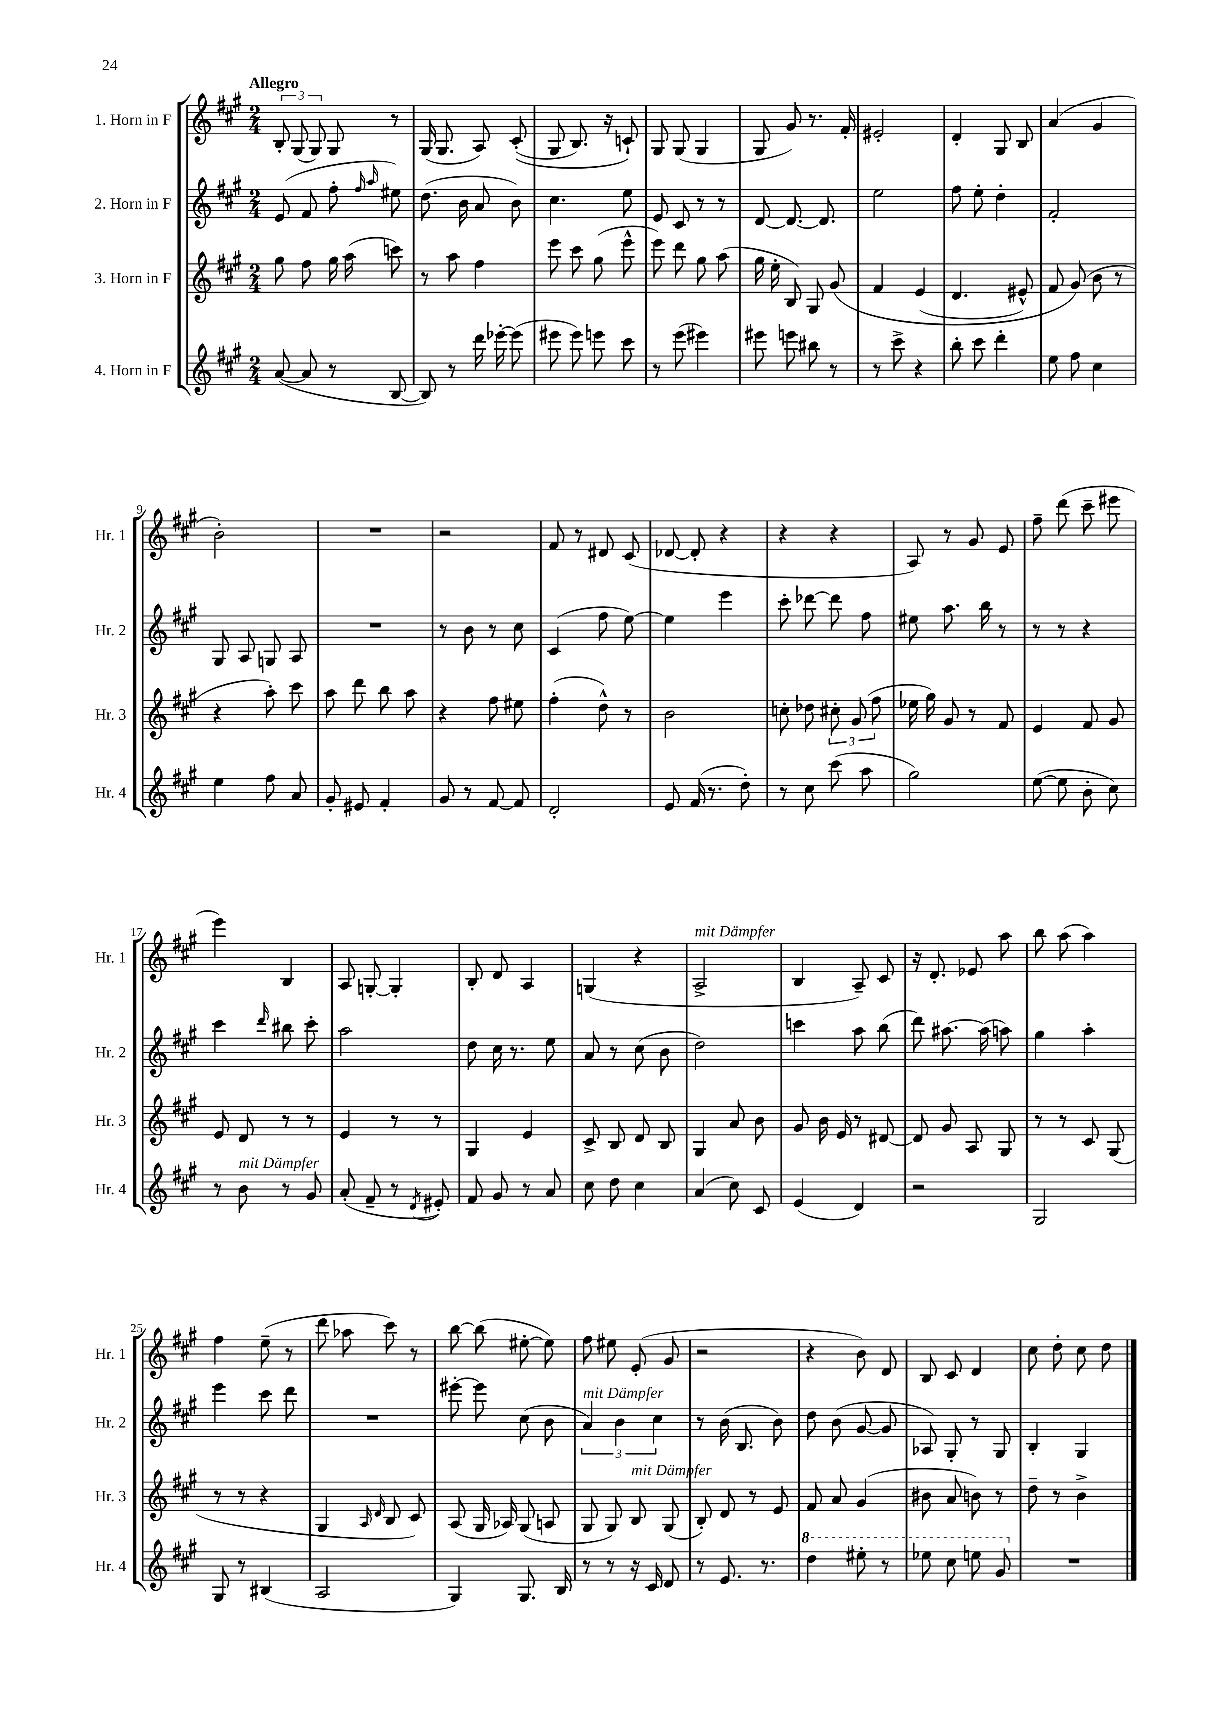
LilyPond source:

<<
\new StaffGroup <<
\new Staff = "s0" \with { instrumentName = "1. Horn in F" shortInstrumentName = "Hr. 1" } {
    \clef treble \key a \major \numericTimeSignature \time 2/4 \tempo "Allegro"
    \autoBeamOff \tuplet 3/2 { b8-. gis8( gis8) } gis8 r8 |
    gis16( gis8. a8) cis'8-.(\( |
    gis8 b8.) r16 c'8-!\) |
    gis8 gis8( gis4 |
    gis8 gis'8) r8. fis'16-. |
    eis'2-. |
    d'4-. gis8 b8 |
    a'4( gis'4 |
    b'2-.) |
    R2 |
    r2 |
    fis'8 r8 dis'8 cis'8( |
    des'8~ des'8-. r4 |
    r4 r4 |
    a8) r8 gis'8 e'8 |
    fis''8-- d'''8( cis'''8-- eis'''8 |
    e'''4) b4 |
    a8 g8~-. g4-. |
    b8-. d'8 a4 |
    g4( r4 |
    a2->^\markup { \italic "mit Dämpfer" } |
    b4 a8--) cis'8 |
    r16 d'8.-. ees'8 a''8 |
    b''8 a''8( a''4) |
    fis''4 e''8--( r8 |
    d'''8 aes''8 cis'''8) r8 |
    b''8~ b''8( eis''8~-. eis''8) |
    fis''8 eis''8 e'8-.( gis'8 |
    r2 |
    r4 b'8) d'8 |
    b8 cis'8 d'4 |
    cis''8 d''8-. cis''8 d''8 \bar "|." |
}
\new Staff = "s1" \with { instrumentName = "2. Horn in F" shortInstrumentName = "Hr. 2" } {
    \clef treble \key a \major \numericTimeSignature \time 2/4
    \autoBeamOff e'8( fis'8 fis''8-. \grace { fis''16 a''16 } eis''8) |
    d''8.( b'16 a'8 b'8) |
    cis''4. e''8 |
    e'8 cis'8 r8 r8 |
    d'8~ d'8.~ d'8. |
    e''2 |
    fis''8 e''8-. d''4-. |
    fis'2-. |
    gis8 a8 g8 a8 |
    R2 |
    r8 b'8 r8 cis''8 |
    cis'4( fis''8 e''8~) |
    e''4 e'''4 |
    cis'''8-. des'''8~ des'''8 fis''8 |
    eis''8 a''8. b''16 r8 |
    r8 r8 r4 |
    cis'''4 \grace { d'''16 } bis''8 cis'''8-. |
    a''2 |
    d''8 cis''16 r8. e''8 |
    a'8 r8 cis''8( b'8 |
    d''2) |
    c'''4 a''8 b''8( |
    d'''8) ais''8.~ ais''16( a''8) |
    gis''4 a''4-. |
    e'''4 cis'''8 d'''8 |
    R2 |
    eis'''8~-. eis'''8 cis''8( b'8 |
    \tuplet 3/2 { a'4^\markup { \italic "mit Dämpfer" }) b'4 cis''4 } |
    r8 b'16( b8. b'8) |
    d''8 b'8( gis'8~ gis'8 |
    aes8) gis8-. r8 gis8 |
    b4-. gis4 \bar "|." |
}
\new Staff = "s2" \with { instrumentName = "3. Horn in F" shortInstrumentName = "Hr. 3" } {
    \clef treble \key a \major \numericTimeSignature \time 2/4
    \autoBeamOff gis''8 fis''8 gis''16 a''16( c'''8) |
    r8 a''8 fis''4 |
    e'''8 cis'''8 gis''8( e'''8-^ |
    e'''8) d'''8 gis''8 a''8( |
    gis''16 e''16-. b8) gis8 gis'8\( |
    fis'4 e'4( |
    d'4. eis'8-^) |
    fis'8 gis'8(\) b'8 r8 |
    r4 a''8-.) cis'''8 |
    a''8 d'''8 b''8 a''8 |
    r4 fis''8 eis''8 |
    fis''4-.( d''8-^) r8 |
    b'2 |
    c''8-. des''8 \tuplet 3/2 { cis''8-. gis'8( fis''8 } |
    ees''16 gis''16) gis'8 r8 fis'8 |
    e'4 fis'8 gis'8 |
    e'8 d'8 r8 r8 |
    e'4 r8 r8 |
    gis4 e'4 |
    cis'8-> b8 d'8 b8 |
    gis4 a'8 b'8 |
    gis'8 b'16 e'16 r8 dis'8~ |
    dis'8 gis'8 a8 gis8 |
    r8 r8 cis'8 gis8( |
    r8 r8 r4 |
    gis4 \grace { a16 d'16 } b8 cis'8) |
    a8( gis16 aes16) gis8( a8 |
    gis8 gis8) b8^\markup { \italic "mit Dämpfer" } gis8( |
    b8-.) d'8 r8 e'8 |
    fis'8 a'8 gis'4( |
    bis'8 a'8 b'8) r8 |
    d''8-- r8 b'4-> \bar "|." |
}
\new Staff = "s3" \with { instrumentName = "4. Horn in F" shortInstrumentName = "Hr. 4" } {
    \clef treble \key a \major \numericTimeSignature \time 2/4
    \autoBeamOff a'8~( a'8 r8 b8~ |
    b8) r8 d'''16 ees'''16~-. ees'''8( |
    eis'''8 eis'''8) e'''8 cis'''8 |
    r8 e'''8( eis'''4) |
    eis'''8 e'''8 bis''8 r8 |
    r8 cis'''8-> r4 |
    b''8-. cis'''8 d'''4-. |
    e''8 fis''8 cis''4 |
    e''4 fis''8 a'8 |
    gis'8-. eis'8 fis'4-. |
    gis'8 r8 fis'8~ fis'8 |
    d'2-. |
    e'8 fis'16( r8. d''8-.) |
    r8 cis''8 cis'''8( a''8 |
    gis''2) |
    e''8~( e''8 b'8-. cis''8) |
    r8 b'8^\markup { \italic "mit Dämpfer" } r8 gis'8 |
    a'8-.( fis'8-- r8 \acciaccatura { d'8 } eis'8-.) |
    fis'8 gis'8 r8 a'8 |
    cis''8 d''8 cis''4 |
    a'4( cis''8) cis'8 |
    e'4( d'4) |
    r2 |
    gis2 |
    gis8 r8 bis4( |
    a2 |
    gis4) gis8. b16 |
    r8 r8 r16 cis'16 d'8 |
    r8 e'8. r8. |
    \ottava #1 d'''4 eis'''8-. r8 |
    ees'''8 cis'''8 e'''8 gis''8 \ottava #0 |
    R2 \bar "|." |
}
>>
>>
